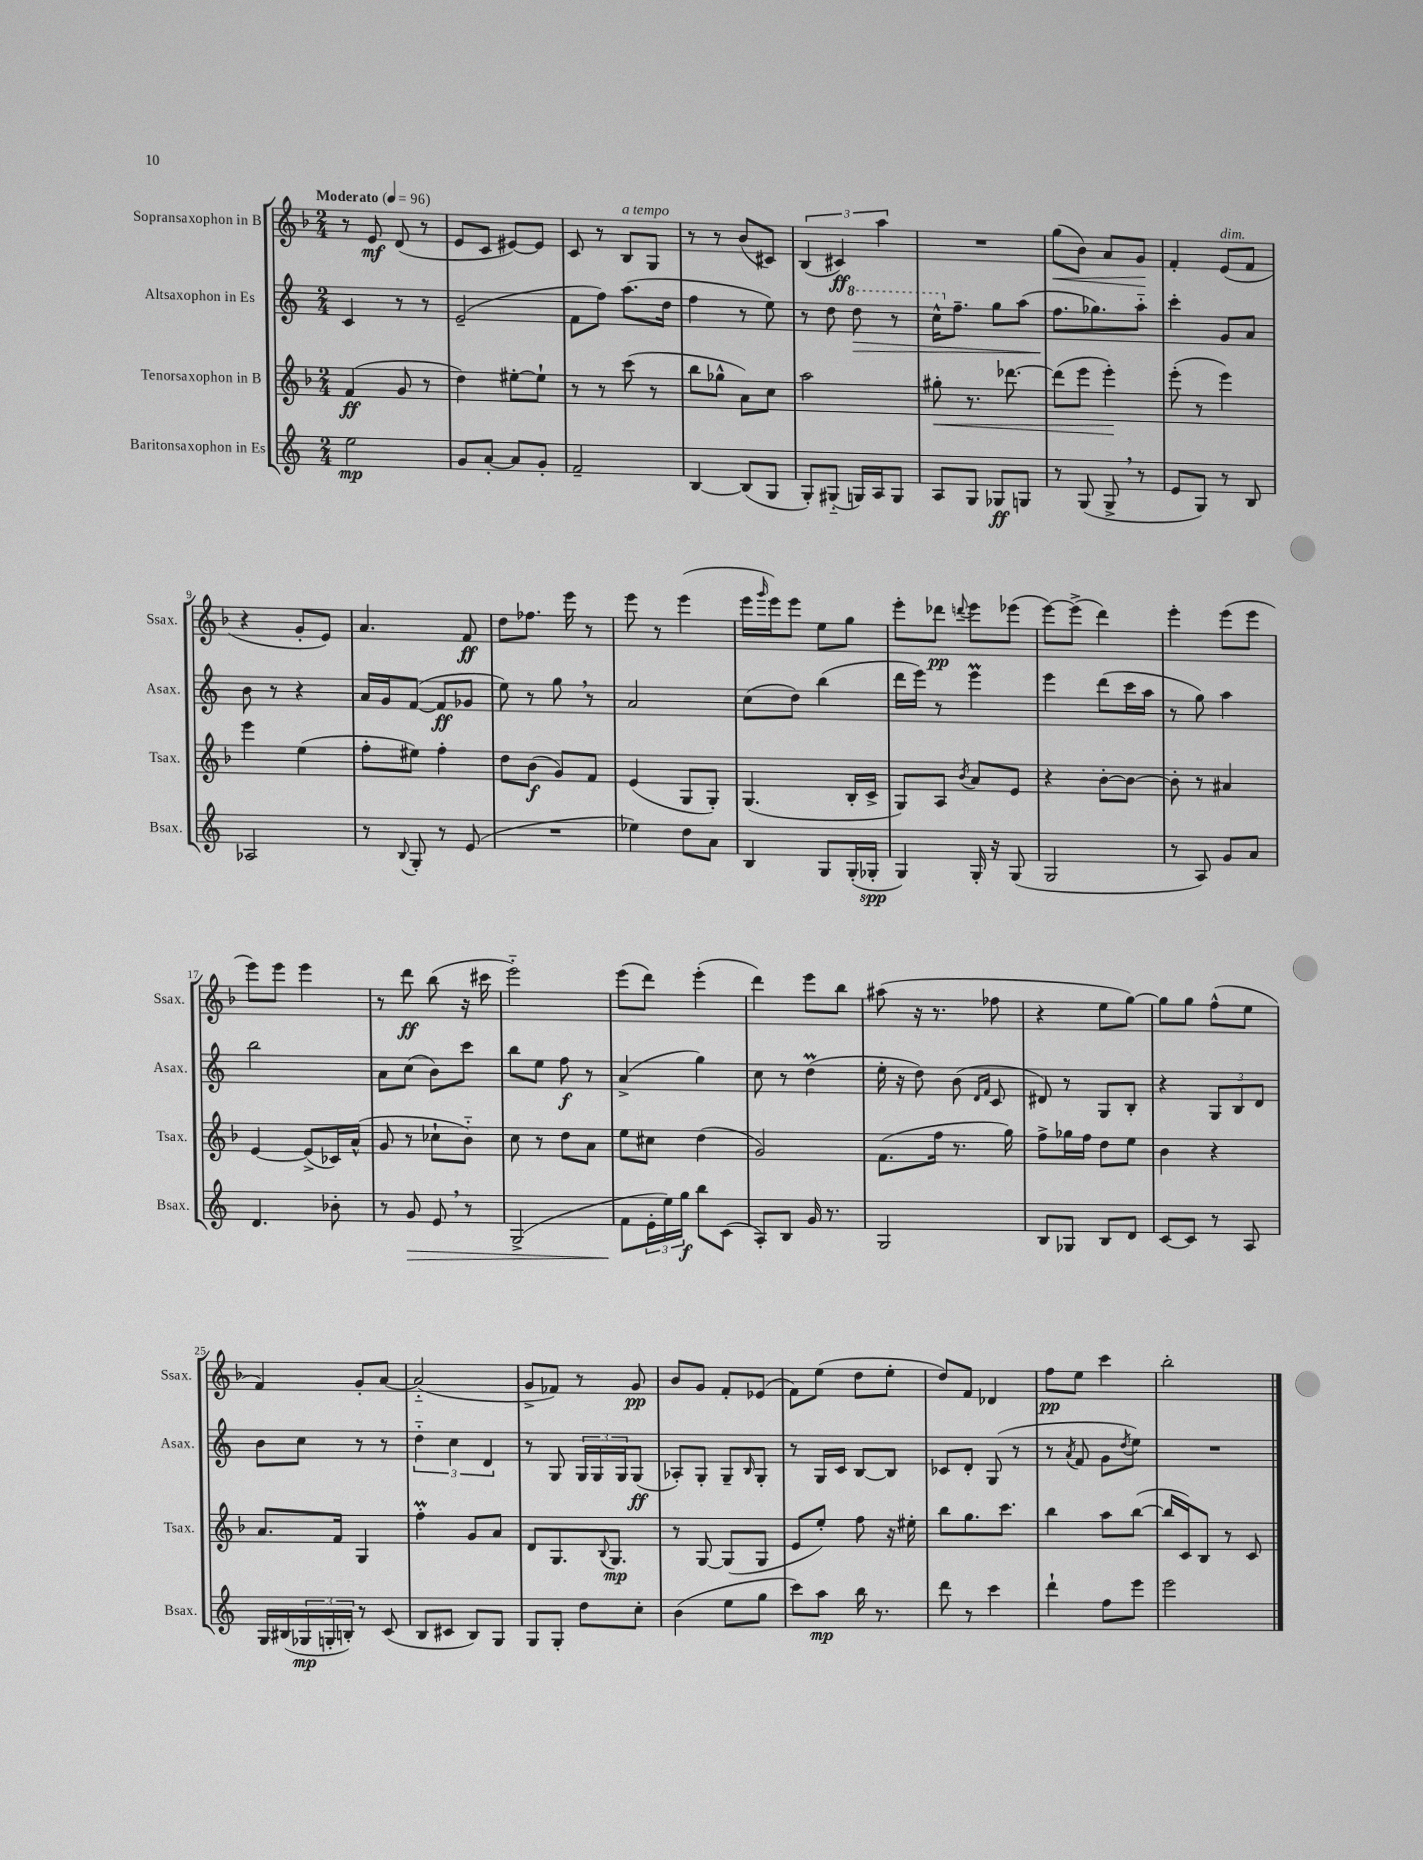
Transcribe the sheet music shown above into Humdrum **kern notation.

**kern	**kern	**kern	**kern
*staff4	*staff3	*staff2	*staff1
*clefG2	*clefG2	*clefG2	*clefG2
*k[]	*k[b-]	*k[]	*k[b-]
*M2/4	*M2/4	*M2/4	*M2/4
*MM96	*MM96	*MM96	*MM96
2ee	(4f	4c	8r
.	.	.	8e
.	8g	8r	(8d
.	8r	8r	8r
=	=	=	=
8g	4dd)	(2e~	8e
[8a'	.	.	8c
8a]	[8ee#'	.	[8e#)
8g'	8ee#`]	.	8e#]
=	=	=	=
2f~	8r	8f	8c
.	8r	8ff)	8r
.	(8ccc	(8.aa	8B-
.	8r	.	8G
.	.	16dd	.
=	=	=	=
[4B	8bb-	4ff	8r
.	8gg-^^	.	8r
(8B]	8a)	8r	(8b-
8G	8cc	8ee)	8c#)
=	=	=	=
8G')	2aa	8r	(6B-
(8G#'~	.	8dd	.
.	.	.	6c#)
16G)	.	8ddd	.
16A	.	.	.
.	.	.	6aa
8G	.	8r	.
=	=	=	=
8A	8gg#'	16ccc^^	2r
.	.	8.ff~	.
8G	8.r	.	.
8G-	.	8gg	.
.	[8.ddd-	.	.
8G	.	(8aa	.
=	=	=	=
8r	(8ddd-]	8.ff	(8gg
(8G	8eee	.	8b-)
.	.	8.gg-)	.
8G^	4eee')	.	8a
8r	.	8aa'~	8g
=	=	=	=
8e	(8eee'	4ccc'	4f'
8G)	8r	.	.
8r	4eee)	8g	(8e
8B	.	8a	8f
=	=	=	=
2A-	4eee	8b	4r
.	.	8r	.
.	(4ee	4r	8g'
.	.	.	8e)
=	=	=	=
8r	8ff'	16a	4.a
.	.	16g	.
8qqB	.	.	.
8G'	8ee#)	([8f	.
8r	4ff'	8f]	.
(8e	.	8g-	8f
=	=	=	=
2r	8dd	8ee)	8dd
.	(8b-	8r	8.ff-
.	8g)	8gg	.
.	.	.	16eee
.	8f	8r	8r
=	=	=	=
4ee-)	(4e	2a	8eee
.	.	.	8r
8dd	8G	.	(4eee
8a	8G')	.	.
=	=	=	=
4B	(4.G	(8cc	16eee
.	.	.	16qqggg
.	.	.	16eee)
.	.	8dd)	8eee
8G	.	(4bb	8ee
(16G'	16B-'	.	8gg
16G-'	16c^	.	.
=	=	=	=
4G)	8G)	16ddd	8eee'
.	.	16eee)	.
.	8A	8r	8ddd-
.	8qb-	.	8qqddd
16G'	8a	4eee	8eee
16r	.	.	.
(8G	8e	.	(8eee-
=	=	=	=
2G	4r	4eee	[8eee)
.	.	.	(8eee^]
.	[8b-'	(8ddd	4ddd)
.	8b-_	16ccc	.
.	.	16aa	.
=	=	=	=
8r	8b-']	8r	4eee'
8A)	8r	8gg)	.
8g	4a#	4aa	(8eee
8a	.	.	8eee
=	=	=	=
4.d	[4e	2bb	8eee)
.	.	.	8eee
.	(8e^]	.	4eee
8b-'	16c-)	.	.
.	(16a^^	.	.
=	=	=	=
8r	8g	8a	8r
8g	8r	(8cc	8ddd
8e	8cc-`	8b)	(8bb-
8r	8b-'~)	8ccc	16r
.	.	.	16ccc#
=	=	=	=
(2G^	8cc	8bb	2eee'~)
.	8r	8ee	.
.	8dd	8ff	.
.	8a	8r	.
=	=	=	=
8f	8ee	(4a^	(8eee
24e'	8cc#	.	8ddd)
24ee)	.	.	.
24gg	.	.	.
8bb	(4dd	4gg)	(4eee'
(8c	.	.	.
=	=	=	=
8A')	2g)	8cc	4ddd)
8B	.	8r	.
16g	.	(4dd	8eee
8.r	.	.	.
.	.	.	8bb-
=	=	=	=
2G	(8.f	16ee'	(8aa#
.	.	16r	.
.	.	8dd)	16r
.	16ff	.	8.r
.	8.r	(8b	.
.	.	16qqd	.
.	.	16qqf	.
.	.	8c	8ff-
.	16gg)	.	.
=	=	=	=
8B	8ff^	8d#)	4r
8G-	16gg-	8r	.
.	16ff	.	.
8B	8dd	8G	8ee
8d	8ee	8B'	[8gg)
=	=	=	=
[8c	4b-	4r	8gg]
8c]	.	.	8gg
8r	4r	12G	(8ff^^
.	.	12B	.
8A	.	.	8ee
.	.	12d	.
=	=	=	=
16G	8.a	8b	4f)
(16B#	.	.	.
24G-	.	8cc	.
24G'	.	.	.
.	16f	.	.
24B')	.	.	.
8r	4G	8r	8g'
(8c	.	8r	[8a
=	=	=	=
8B	4ff'	6dd'~	(2a'~]
8c#	.	.	.
.	.	6cc	.
8B)	8g	.	.
.	.	6d	.
8G	8a	.	.
=	=	=	=
8G	8d	8r	8g^
8G'	8.G	8G	8f-)
8dd	.	24G	8r
.	.	24G	.
.	8qqB-	.	.
.	8.G	.	.
.	.	24G	.
8cc'	.	(8G	8g
=	=	=	=
(4b	8r	8A-')	8b-
.	[8G	8G'	8g
8ee	(8G]	8G~	8f'
.	.	16qqB	.
8gg	8G	8G'	(8e-
=	=	=	=
8ccc)	8e	8r	8f)
8aa	8ee')	16G	(8ee
.	.	16c	.
16bb	8ff	[8B	8dd
8.r	.	.	.
.	16r	8B]	8ee'
.	16ee#'	.	.
=	=	=	=
8ddd	8bb-	8c-	8dd)
8r	8.gg	8d'	8f
4ccc	.	(8G	4d-
.	8.ccc	.	.
.	.	8r	.
=	=	=	=
4ddd`	4bb-	8r	8ff
.	.	8qa	.
.	.	8f	8ee
8ff	8aa	8g	4ccc
.	.	8qdd	.
8eee	([8bb-	8ee)	.
=	=	=	=
2eee	16bb-]	2r	2bb-'
.	16c)	.	.
.	8B-	.	.
.	8r	.	.
.	8c	.	.
==	==	==	==
*-	*-	*-	*-
